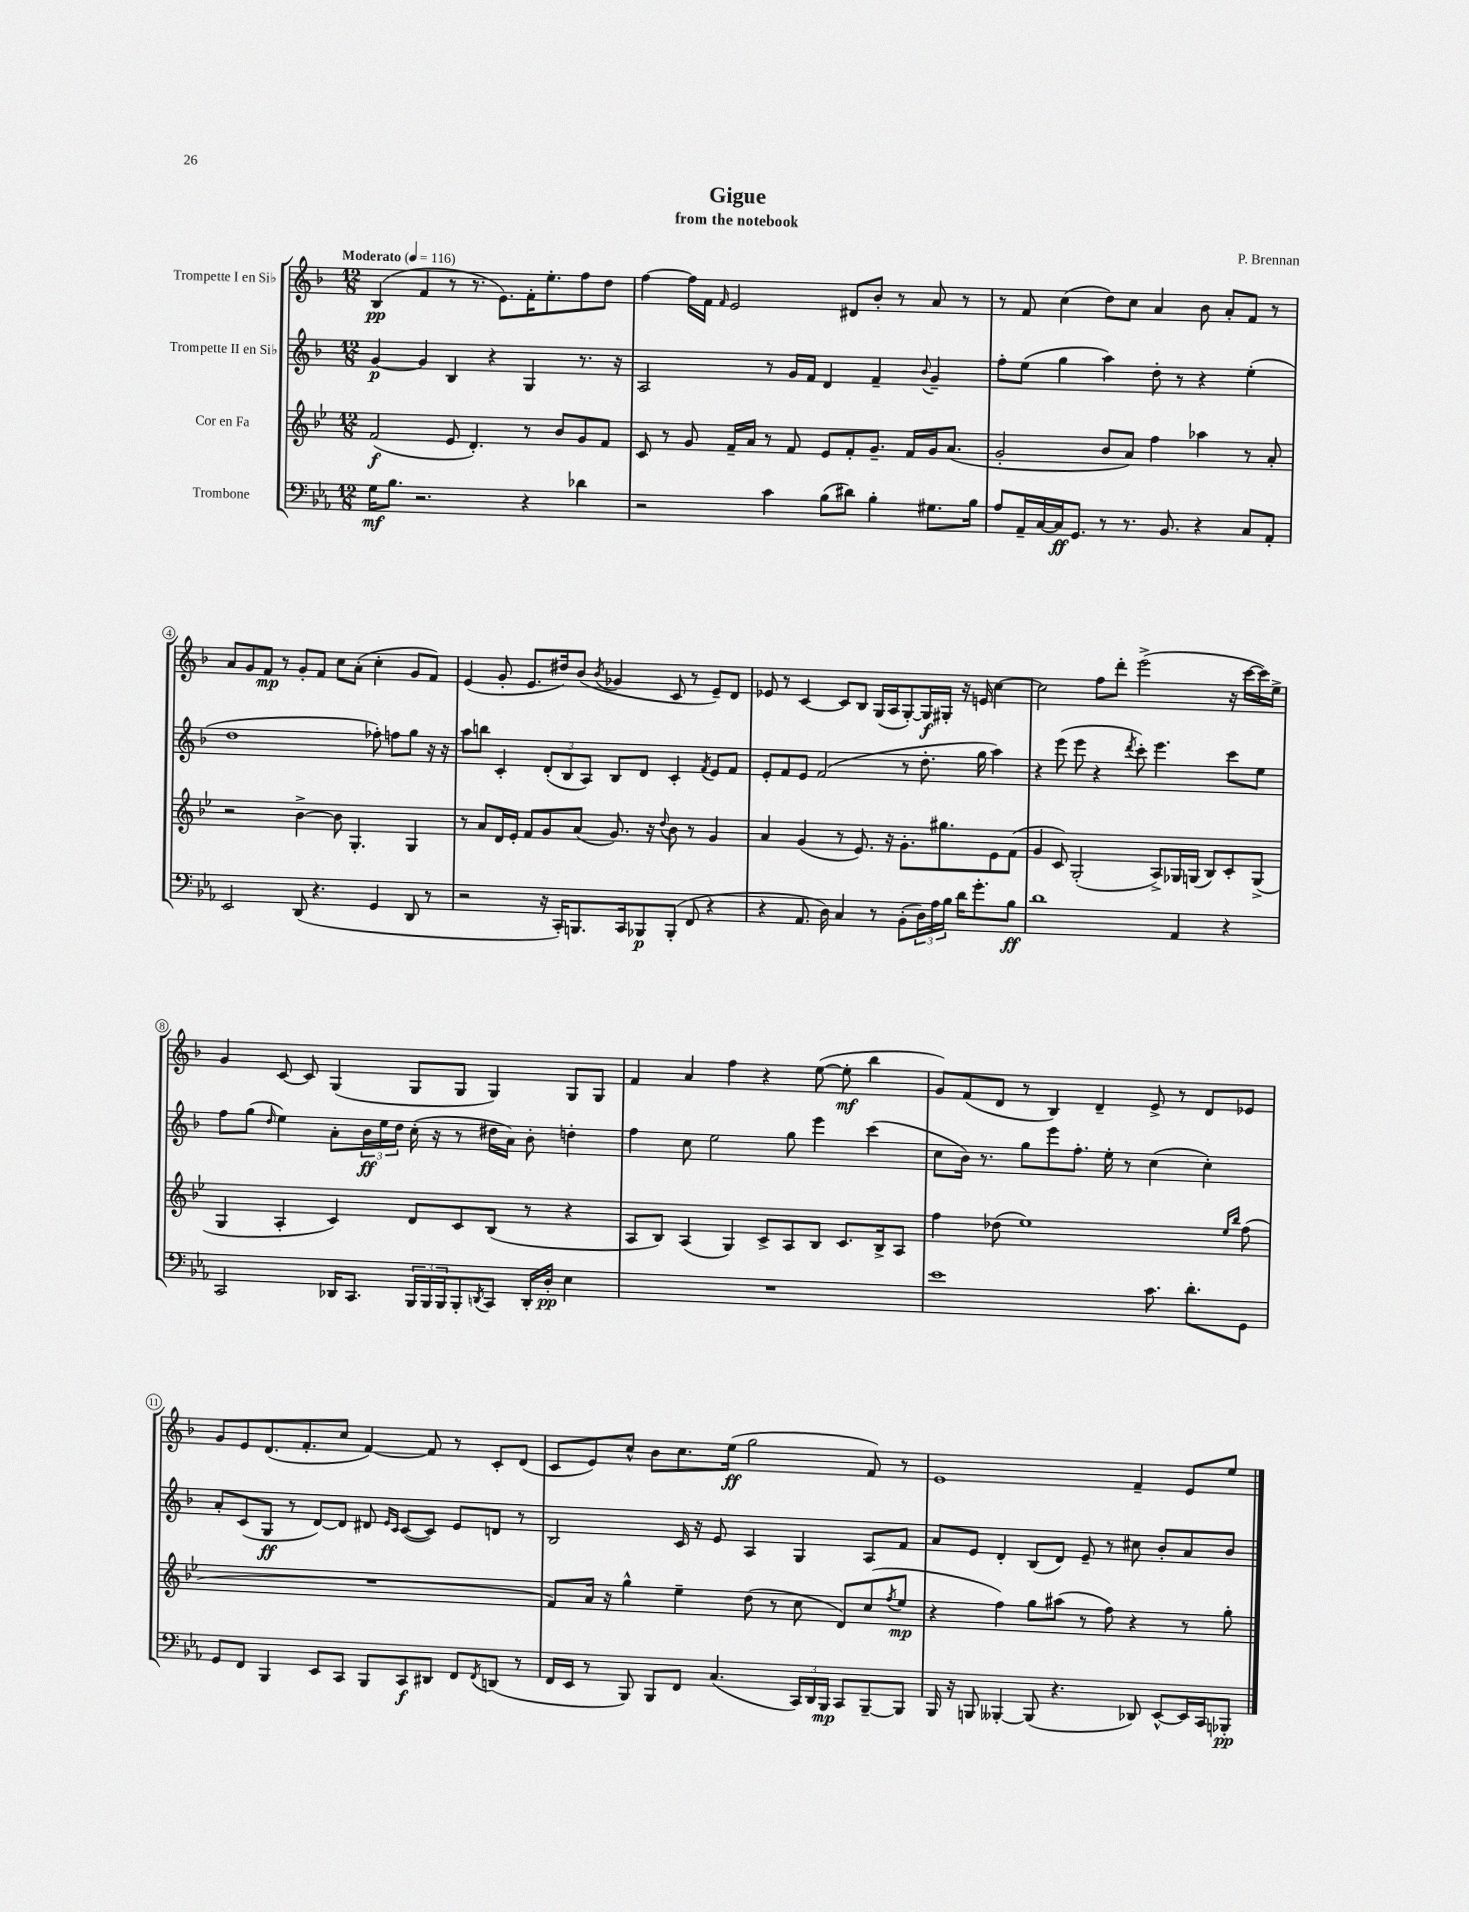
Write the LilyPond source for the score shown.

\header { title = "Gigue" composer = "P. Brennan" subtitle = "from the notebook" }
<<
\new StaffGroup <<
\new Staff = "s0" \with { instrumentName = "Trompette I en Sib" } {
    \clef treble \key f \major \numericTimeSignature \time 12/8 \tempo "Moderato" 4 = 116
    bes4\pp( f'4 r8 r8. e'8.) f'16-. e''8.-. f''8 d''8 |
    f''4~ f''16 f'16 \grace { f'16 } e'2 dis'8 bes'8-. r8 a'8 r8 |
    r8 f'8 c''4( d''8) c''8 a'4 bes'8 a'8-. f'8 r8 |
    a'8 g'8 f'8\mp r8 g'8-. f'8 c''8 a'8-.( c''4-. g'8 f'8) |
    e'4( g'8-. e'8. dis''16) bes'8( \acciaccatura { bes'8 } ges'4 c'8 r8 e'8--) d'8 |
    ees'8 r8 c'4~ c'8 bes8 g16( a16 g8~-.) g16\f gis16-. r16 e'16 c''4~ |
    c''2 f''8 d'''8-. e'''2->( r16 c'''16~ c'''16) e''16-> |
    g'4 c'8~ c'8 g4( g8 g8 g4) g8 g8 |
    f'4 a'4 f''4 r4 e''8~( e''8-.\mf bes''4 |
    g'8) f'8( d'8 r8 bes4) d'4-- e'8-> r8 d'8 ees'8 |
    g'8 e'8 d'8.( f'8.-. c''8 f'4~) f'8 r8 c'8-. d'8( |
    c'8 e'8) c''8-^ bes'8 c''8. e''16\ff( g''2 f'8) r8 |
    e'1 f'4-- e'8 e''8 \bar "|." |
}
\new Staff = "s1" \with { instrumentName = "Trompette II en Sib" } {
    \clef treble \key f \major \numericTimeSignature \time 12/8
    g'4~\p g'4 bes4 r4 g4 r8. r16 |
    a2 r8 g'16 f'16 d'4 f'4-- \appoggiatura { bes'8 } g'4-- |
    f''8-. e''8( g''4 a''4) d''8-. r8 r4 e''4-.( |
    d''1 fes''8-.) f''8 g''8 r16 r16 |
    a''8 b''8 c'4-. \tuplet 3/2 { d'8-.( bes8 a8) } bes8 d'8 c'4-. \acciaccatura { f'8 } e'8 f'8 |
    e'8-. f'8 e'8 f'2( r8 d''8.-. g''16 a''4) |
    r4 e'''8( e'''8 r4 \acciaccatura { d'''8 } c'''8-.) e'''4. c'''8 e''8 |
    f''8 g''8( \grace { d''16 } e''4) a'8-. \tuplet 3/2 { bes'16\ff e''16 d''16 } c''16-.( r16 r8 dis''16 a'16) bes'8-. d''4-. |
    f''4 c''8 e''2 g''8 e'''4 c'''4( |
    c''8 bes'16) r8. g''8 e'''8 f''8.-. e''16-. r8 c''4( c''4-.) |
    a'8-. c'8( g8\ff r8 d'8~) d'8 dis'8 \grace { e'16 c'16 } c'8~( c'8) e'8 d'8 r8 |
    bes2 c'16 r16 e'8 a4 g4 a8 f'8 |
    a'8 e'8 d'4-. bes8( d'8) e'8-- r8 cis''8 bes'8-. a'8 bes'8 \bar "|." |
}
\new Staff = "s2" \with { instrumentName = "Cor en Fa" } {
    \clef treble \key bes \major \numericTimeSignature \time 12/8
    f'2\f( ees'8 d'4.-.) r8 bes'8 g'8 f'8 |
    c'8 r8 g'8 f'16-- a'16 r8 f'8 ees'8 f'8-. g'8.-- f'16 g'16 a'8.( |
    g'2-. bes'8 a'8) f''4 aes''4 r8 a'8-. |
    r2 bes'4~-> bes'8 g4.-. g4 |
    r8 a'8 d'16 ees'16-. f'8 g'8 a'8( g'8.) r16 \appoggiatura { d''8 } bes'8 r8 g'4 |
    a'4 g'4( r8 ees'8.) r16 g'8.-. gis''8. ees'8 f'8( |
    g'4 c'8) g2-.( a8->) ges16 g16( bes8) c'8-. g8->( |
    g4 a4-. c'4) d'8 c'8 bes8( r8 r4 |
    a8 bes8) a4( g4) c'8-> a8 bes8 c'8. bes16-> a8 |
    f''4 des''8( ees''1) \grace { ees''16 bes''16 } f''8( |
    R1. |
    f'8) a'16 r16 g''4-^ ees''4-- d''8( r8 c''8 d'8) c''8( \acciaccatura { f''8 } ees''8\mp |
    r4 f''4) g''8 ais''8( r8 f''8) r4 r8 g''8-. \bar "|." |
}
\new Staff = "s3" \with { instrumentName = "Trombone" } {
    \clef bass \key ees \major \numericTimeSignature \time 12/8
    g16\mf bes8. r2. r4 des'4 |
    r2 c'4 bes8( dis'8) bes4-. gis8. bes16 |
    aes8 aes,16-- c16~ c16\ff g,8. r8 r8. bes,8. r4 c8 aes,8-. |
    ees,2 d,8( r4. g,4 d,8 r8 |
    r2 r16 c,16-.) b,,8. c,16 bes,,8\p bes,,8-.( f,8 r4 |
    r4 aes,8. d16) c4 r8 bes,8-.( \tuplet 3/2 { d16) aes16 bes16 } d'16 g'8.-. bes8\ff |
    d'1 aes,4 r4 |
    c,2 des,16 c,8. \tuplet 3/2 { bes,,16 bes,,16 bes,,16 } bes,,8-. \acciaccatura { d,8 } c,8 d,16-. d16-.\pp ees4 |
    R1. |
    ees'1 c'8. d'8.-. g,8 |
    g,8 f,8 bes,,4 ees,8 c,8 bes,,8 c,8\f dis,8 f,8 \acciaccatura { f,8 } d,8( r8 |
    f,16 ees,16 r8 bes,,8) bes,,8 f,8 c4.( \tuplet 3/2 { c,16) d,16 bes,,16\mp } c,8 bes,,8~-- bes,,8 |
    bes,,16 r16 b,,8 beses,,4~-. beses,,8( r4. des,8) ees,8~-^ ees,16 c,16 bes,,8-.\pp \bar "|." |
}
>>
>>
\layout { \context { \Score \override BarNumber.stencil = #(make-stencil-circler 0.1 0.3 ly:text-interface::print) } }
